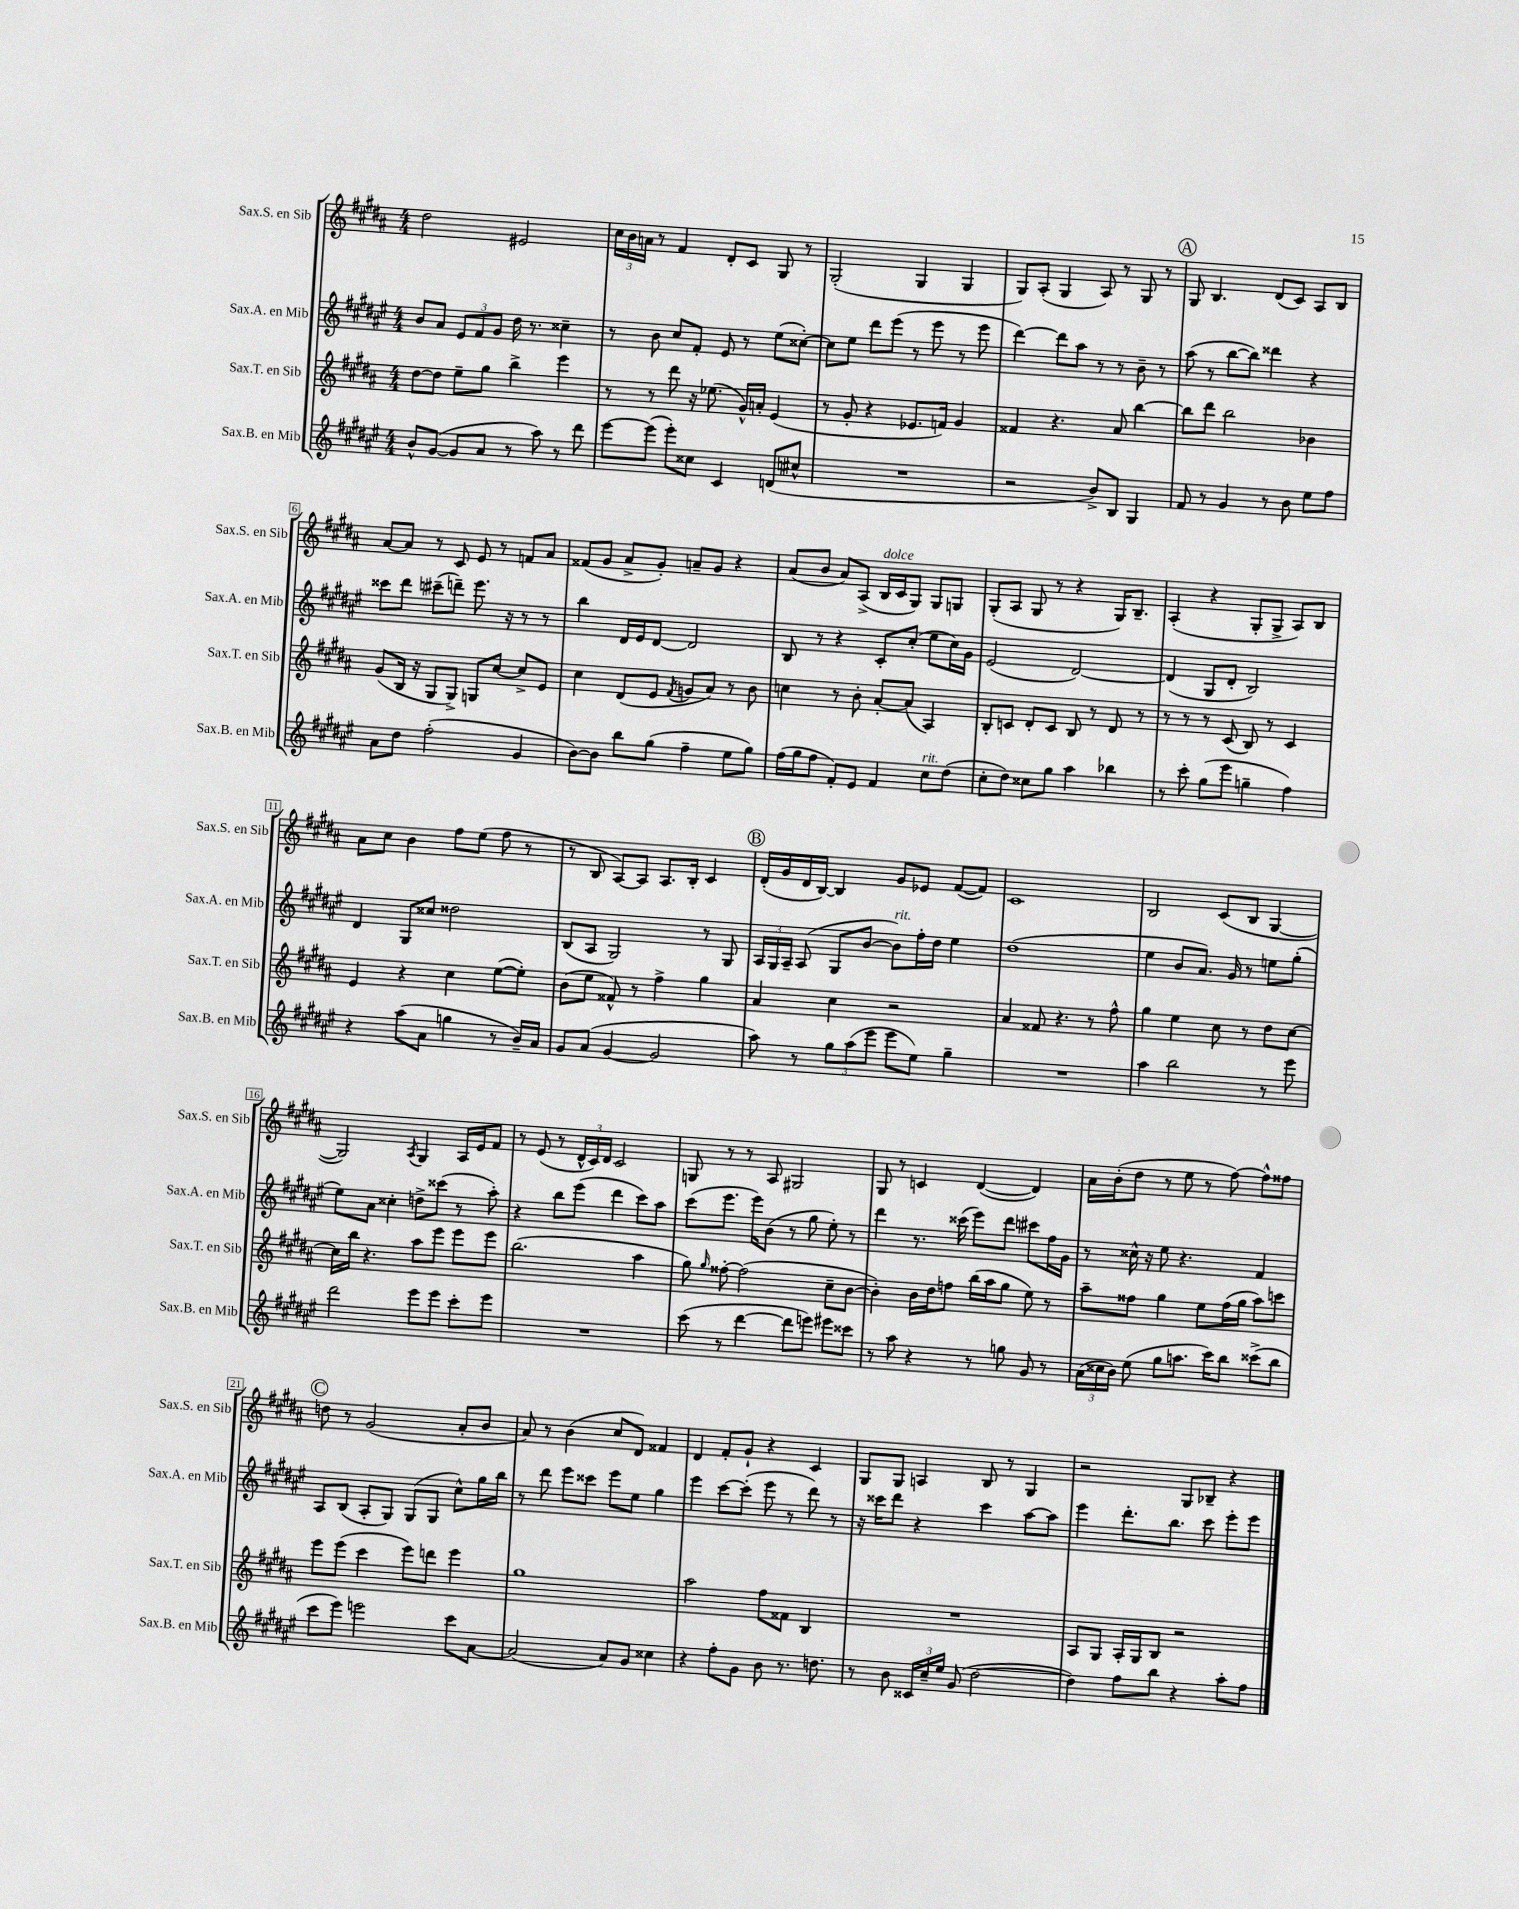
<<
\new StaffGroup <<
\new Staff = "s0" \with { instrumentName = "Sax.S. en Sib" shortInstrumentName = "Sax.S. en Sib" } {
    \clef treble \key b \major \numericTimeSignature \time 4/4
    \autoBeamOff dis''2 eis'2 |
    \tuplet 3/2 { cis''16[ b'16 a'16] } r8 fis'4 dis'8[-. cis'8] gis8 r8 |
    gis2-.( gis4 gis4 |
    gis8[) ais8]-.( gis4 ais8) r8 gis8 r8 |
    \mark \markup { \circle "A" } gis8 b4. dis'8[( cis'8]) ais8[ b8] |
    ais'8[~ ais'8] r8 cis'8 e'8 r8 f'8[ ais'8] |
    fisis'8[( gis'8] ais'8[-> gis'8]-.) a'8[-- gis'8] r4 |
    ais'8[( b'8] ais'8[) ais8]->( b16[^\markup { \italic "dolce" } cis'16 gis8]) gis8[ g8] |
    gis8[-.( ais8] gis8 r8 r4 gis16[) b8.]-- |
    ais4-.( r4 gis8[-. gis8]-> ais8[) b8] |
    ais'8[ cis''8] b'4 fis''8[ e''8]( fis''8 r8 |
    r8 b8 ais8[~) ais8] ais8.[ b16]-. cis'4 |
    \mark \markup { \circle "B" } dis'16[-.( gis'16 dis'16 b16]~) b4 gis'8[ ees'8] fis'8[~( fis'8]) |
    cis'1 |
    b2 cis'8[( b8] gis4~ |
    gis2) \acciaccatura { ais8 } gis4 ais16[ e'16 fis'8] |
    r8 e'8( r8 \tuplet 3/2 { dis'16[-^ cis'16) dis'16] } cis'2 |
    g8 r8 r8 ais8 gis2 |
    gis8 r8 c'4 dis'4~( dis'4) |
    ais'16[ b'16-.( dis''8] r8 e''8 r8 fis''8~) fis''8[-^ fisis''8] |
    \mark \markup { \circle "C" } d''8 r8 gis'2( ais'8[-. b'8] |
    ais'8) r8 b'4( cis''8[ dis'8]) fisis'4 |
    dis'4 fis'8[-. gis'8]-! r4 cis'4 |
    gis8[ gis8] a4 b8 r8 gis4 |
    r2 gis8[ bes8]-- r4 \bar "|." |
}
\new Staff = "s1" \with { instrumentName = "Sax.A. en Mib" shortInstrumentName = "Sax.A. en Mib" } {
    \clef treble \key fis \major \numericTimeSignature \time 4/4
    \autoBeamOff b'8[ ais'8] \tuplet 3/2 { eis'8[ fis'8 gis'8] } dis''16 r8. cisis''4-- |
    r8 b'8 cis''8[ fis'8]-. eis'8 r8 eis''8[( cisis''8]~-.) |
    cisis''8[ eis''8] dis'''8[ eis'''8]( r8 eis'''8 r8 eis'''8 |
    dis'''4~) dis'''8[ ais''8] r8 r8 b'8-- r8 |
    \mark \markup { \circle "A" } ais''8( r8 b''8[~ b''8]) disis'''4 r4 |
    cisis'''8[ dis'''8] cis'''8[--( d'''8]--) eis'''8. r16 r8 r8 |
    b''4 dis'16[ eis'16 dis'8]~ dis'2 |
    b8 r8 r4 cis'8[-. cis''8]-.( eis''8[ cis''16) gis'16] |
    eis'2( dis'2~) |
    dis'4( gis8[ dis'8]-. b2) |
    dis'4 gis8[ cisis''8] disis''2 |
    b8[( ais8] gis2) r8 gis8 |
    \mark \markup { \circle "B" } \tuplet 3/2 { ais16[ gis16 ais16]-- } ais8( gis8[ b'8]~ b'8[^\markup { \italic "rit." }) fis''16-. dis''16] eis''4 |
    dis''1( |
    eis''4 b'8[ ais'8.]) gis'16 r8 e''8[ gis''8]-.( |
    eis''8[) ais'8] cisis''4-. d''8[-> cisis'''8]( r8 ais''8-.) |
    r4 b''8[ eis'''8]( dis'''4 cis'''8[) ais''8] |
    cis'''8[( eis'''8.] eis'''16[) b'8]( r8 gis''8 eis''8-.) r8 |
    dis'''4 r8. cisis'''16( eis'''8[) dis'''8] cis'''8[ fis''16 gis'16] |
    r8 cisis''16-^ r16 eis''8 r4. fis'4 |
    \mark \markup { \circle "C" } ais8[ b8]( ais8[-. gis8]) gis8[( gis8] cis''8[-^) gis''16 b''16] |
    r8 dis'''8 eis'''8[ cisis'''8] eis'''8[ eis''8] gis''4 |
    eis'''4 cis'''8[~ cis'''8]-.( eis'''8 r8 dis'''8) r8 |
    r16 cisis'''16[ dis'''8] r4 cisis'''4 ais''8[~ ais''8] |
    eis'''4 dis'''8.[-. b''8.] cis'''8 eis'''8[-. eis'''8] \bar "|." |
}
\new Staff = "s2" \with { instrumentName = "Sax.T. en Sib" shortInstrumentName = "Sax.T. en Sib" } {
    \clef treble \key b \major \numericTimeSignature \time 4/4
    \autoBeamOff dis''8[~ dis''8] e''8[-- gis''8] b''4-> e'''4 |
    r8 r8 dis'''8 r16 ees''8.( gis'16[-^) a'16]-. e'4( |
    r8 gis'8-. r4 ees'8.[ f'16]) gis'4 |
    fisis'4 r4. ais'8 b''4~ |
    \mark \markup { \circle "A" } b''8[ dis'''8] b''2 bes'4 |
    gis'8[( b16] r16 gis8[ gis8]->) g8[ cis''8]~ cis''8[-> e'8] |
    cis''4 dis'8[( e'8] \acciaccatura { fis'8 } g'8[ ais'8]) r8 b'8 |
    c''4 r8 b'8-. ais'8[~-. ais'8]( ais4) |
    b8[-. c'8] dis'8[-. c'8] b8 r8 dis'8 r8 |
    r8 r8 r8 cis'8( b8) r8 cis'4 |
    e'4 r4 cis''4 e''8[~( e''8]-.) |
    b'8[( e''8] fisis'8-^) r8 fis''4-> gis''4 |
    \mark \markup { \circle "B" } ais'4 cis''4 r2 |
    ais'4 fisis'8 r4. r8 fis''8-^ |
    gis''4 e''4 cis''8 r8 dis''8[ cis''8]~ |
    cis''16[ b''16] r4. ais''8[ e'''8] e'''8[ e'''8] |
    b''2.( ais''4 |
    gis''8) \grace { gis''16 } fisis''8~-. fisis''2( cis''8[-- b'8]~ |
    b'4-.) b'16[ dis''16 f''8] b''16[( ais''16 gis''8] e''8) r8 |
    ais''8[-- fisis''8] gis''4 e''8[ fisis''16( gis''16] ais''8[) c'''8] |
    \mark \markup { \circle "C" } e'''8[ e'''8]( cis'''4 e'''8[) d'''8] e'''4 |
    gis''1 |
    ais''2 fis''8[ fisis'8] b4 |
    R1 |
    ais8[ gis8] ais16[-. gis16 b8] r2 \bar "|." |
}
\new Staff = "s3" \with { instrumentName = "Sax.B. en Mib" shortInstrumentName = "Sax.B. en Mib" } {
    \clef treble \key fis \major \numericTimeSignature \time 4/4
    \autoBeamOff b'8[-^ gis'8]~( gis'8[ ais'8] r8 ais''8) r8 dis'''8 |
    eis'''8[~ eis'''8]( eis'''8[-.) cisis''8] cis'4 d'8[( cis''8]-^ |
    R1 |
    r2 b'8[->) b8] gis4 |
    \mark \markup { \circle "A" } fis'8 r8 gis'4 r8 b'8 eis''8[ fis''8] |
    ais'8[ dis''8] fis''2-.( gis'4 |
    b'8[~) b'8] b''8[ gis''8]( fis''4-- eis''8[ gis''8]) |
    fis''16[( gis''16 fis''8] fis'8[-.) eis'8] fis'4 cis''8[^\markup { \italic "rit." } dis''8]( |
    cis''8[-. dis''8]) cisis''8[ gis''8] ais''4 bes''4 |
    r8 cis'''8-. gis''8[( eis'''8] g''4-- fis''4) |
    r4 ais''8[( ais'8] g''4 r8 b'16[--) ais'16] |
    gis'8[ ais'8]( gis'4~ gis'2 |
    \mark \markup { \circle "B" } ais''8) r8 \tuplet 3/2 { gis''8[ ais''8( eis'''8] } eis'''8[ eis''8]) gis''4-- |
    R1 |
    ais''4 b''2 r8 eis'''8 |
    dis'''2 eis'''8[ eis'''8] cis'''8[-. eis'''8] |
    R1 |
    cis'''8( r8 dis'''4~ dis'''8[ e'''8]) eis'''8[ cisis'''8] |
    r8 ais''8 r4 r8 g''8 gis'8 r8 |
    \tuplet 3/2 { ais'16[( cisis''16 b'16]) } eis''8( gis''8[ a''8.] cis'''16[) b''8] cisis'''8[->( b''8] |
    \mark \markup { \circle "C" } cis'''8[ eis'''8]) e'''2 cis'''8[ ais'8]~ |
    ais'2( ais'8[) gis'8] cisis''4 |
    r4 fis''8[-. gis'8] b'8 r8. d''8. |
    r8 b'8 \tuplet 3/2 { cisis'16[ cis''16-- eis''16] } gis'8( dis''2~ |
    dis''4) fis''8[ b''8] r4 ais''8[-. fis''8] \bar "|." |
}
>>
>>
\layout { \context { \Score \override BarNumber.stencil = #(make-stencil-boxer 0.1 0.3 ly:text-interface::print) } }
